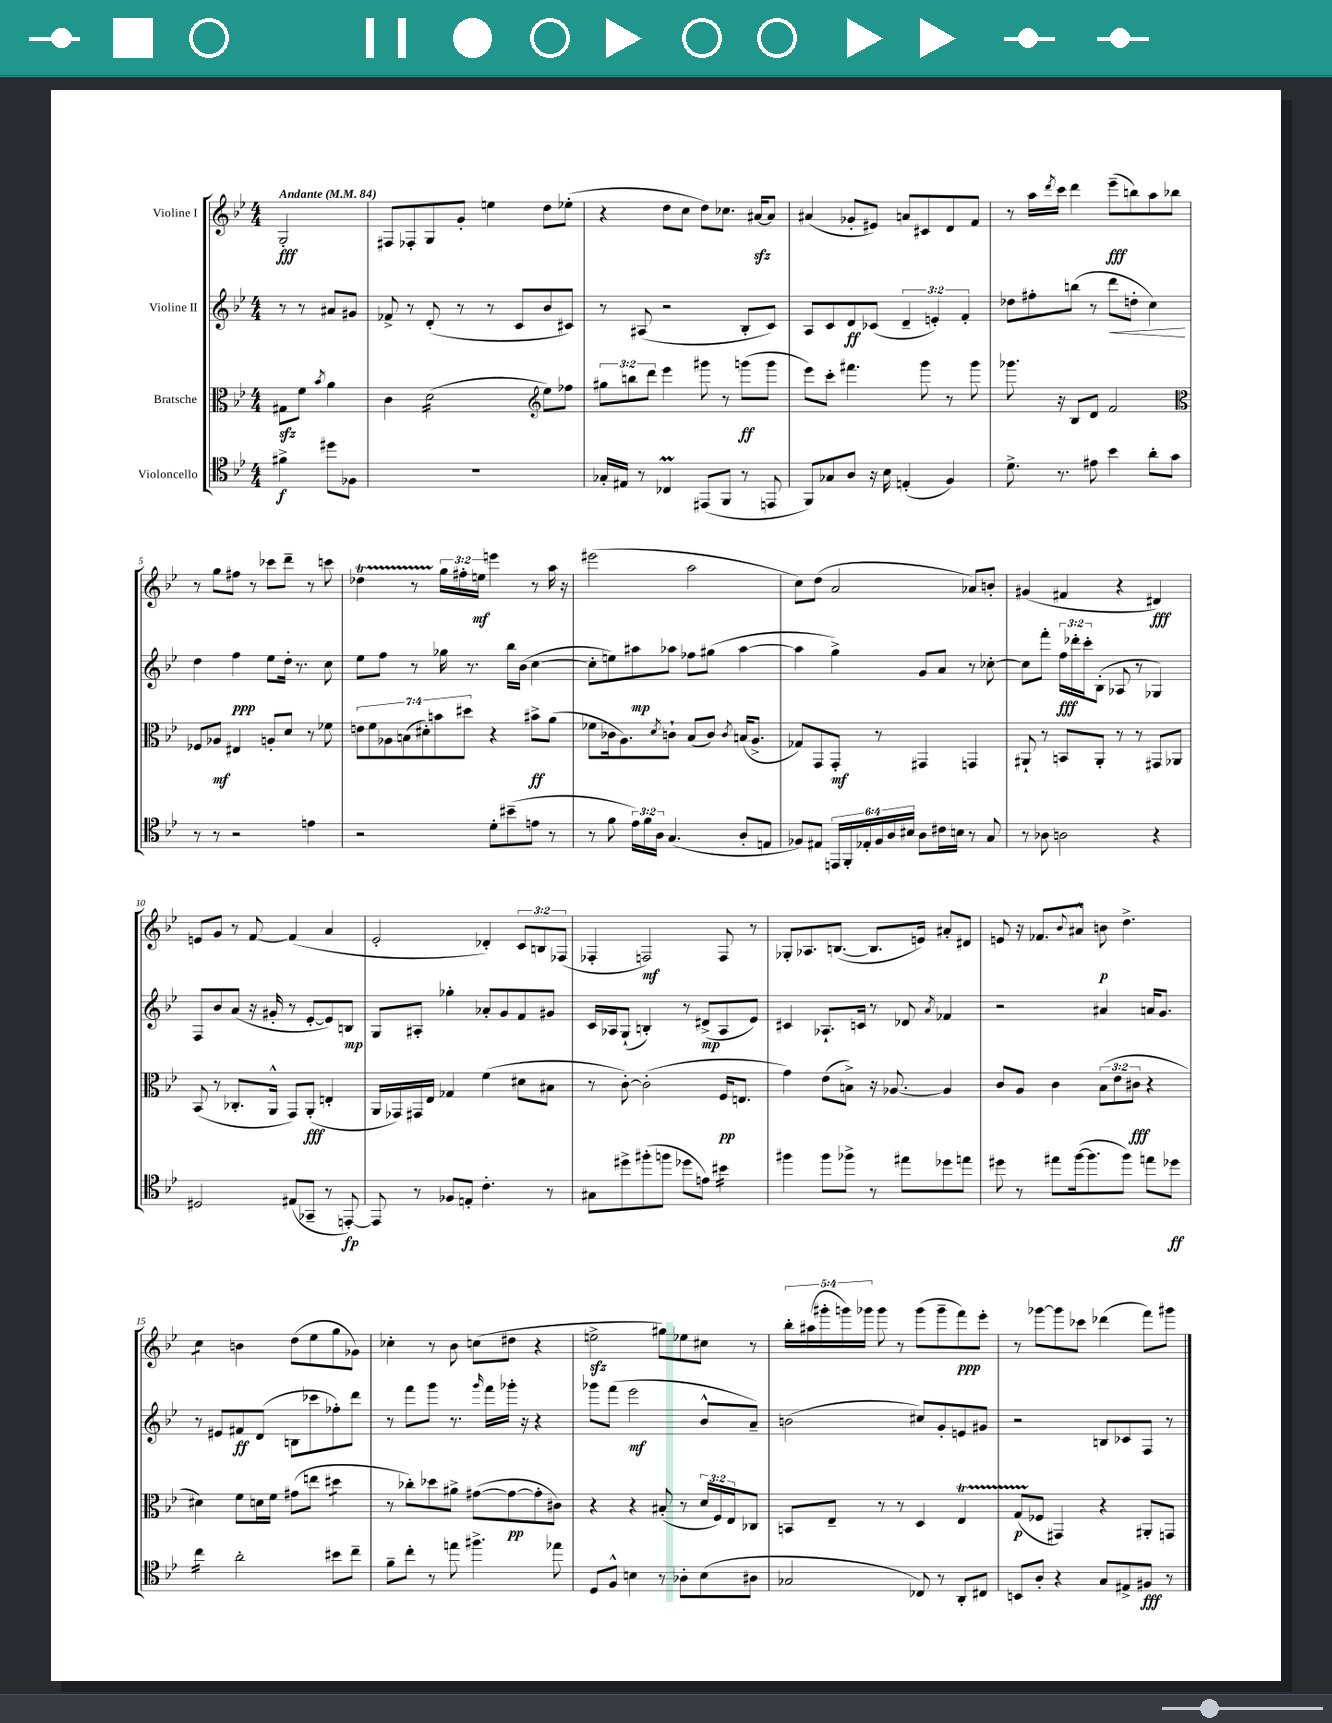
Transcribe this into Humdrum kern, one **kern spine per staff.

**kern	**kern	**kern	**kern
*staff4	*staff3	*staff2	*staff1
*clefC4	*clefC3	*clefG2	*clefG2
*k[b-e-]	*k[b-e-]	*k[b-e-]	*k[b-e-]
*M4/4	*M4/4	*M4/4	*M4/4
*MM84	*MM84	*MM84	*MM84
4f#^\	8G#\L	8r	2G'/
.	8f\J	8r	.
.	8qb-/	.	.
8dd#\L	4a\	8a#/L	.
8F-\J	.	8g#/J	.
=	=	=	=
1r	4c\	8f-^/	8F#/L
.	.	8r	8F-'/
.	(2d\	(8d'/	8G/
.	.	8r	8g'/J
.	.	8r	4ee\
.	.	8c/L	.
*	*clefG2	*	*
.	8ee-\L)	8b-/	8dd\L
.	8ff-\J	8c#/J)	(8ee-'\J
=	=	=	=
16G-'/LL	12gg#\L	8r	4r
16E#/JJ	.	.	.
.	12bb\	.	.
8r	.	(8A#/	.
.	12ddd\J	.	.
4C-/	4eee-\	2r	8dd\L
.	.	.	8cc\J
(8EE#/L	8ggg#\	.	8dd\L)
8FF/J	8r	.	8.cc-\J
8r	(8ggg\L	8B-'/L	.
.	.	.	[16a#/LK
8EE/	8ggg\J	8c/J)	8a#/]J
=	=	=	=
8FF/L)	8eee-\L)	8A/L	(4a#/
8G-/	8ccc'\J	8c/	.
8A/J	4.fff#\	8d/	8g-'/L
16r	.	(8c-/J	8e#/J)
16B-\	.	.	.
(4E'/	.	6d~/	8a/L
.	8ggg\	.	8c#/
.	.	6e'/)	.
4F/)	8r	.	8d/
.	.	6f'/	.
.	8ggg\	.	8f/J
=	=	=	=
8.d^\	8.ggg-\	8dd-\L	8r
.	.	8ff#'\	16aa\LL
.	.	.	8qddd/
8.r	16r	.	16ccc\JJ
.	8B-/L	(8bb\J	4ddd\
8e#\	8d/J	8r	.
4b-\	2f/	8ddd\L	(8eee-~\L
.	.	8dd'\J	8bb\)
8a'\L	.	4cc\)	8aa\
8g\J	.	.	8bb-\J
=	=	=	=
*	*clefC3	*	*
8r	8F-/L	4dd\	8r
8r	8A-/J	.	8gg\L
2r	4E#/	4ff\	8ff#\J
.	.	.	8r
.	8A'/L	8ee-\L	8ccc-\L
.	8d/J	16dd'\Jk	8ddd~\J
.	.	8.r	.
4e\	8r	.	8r
.	8f-\	8cc\	8ccc\
=	=	=	=
2r	14e\L	8ee-\L	4dd-\
.	14f\	.	.
.	.	8ff\J	.
.	14A-\	.	.
.	(14B\	.	.
.	.	8r	8r
.	14d#'\)	.	.
.	14b\	.	.
.	.	16gg-\	24gg\LL
.	.	.	24ff#'\
.	14dd#\J	.	.
.	.	8.r	.
.	.	.	24ee\JJ
8d'\L	4r	.	4eee\
(8b#~\	.	16bb-\LL	.
.	.	(16b-\JJ	.
8e\J	8b#^\L	[4cc\	8r
8r	(8a\J	.	16aa\
.	.	.	16r
=	=	=	=
8r	8f-\L	8cc'\]L	(2eee#\
8f\	16c-\k	8ee\)	.
.	8.A\)	.	.
24e-\LL)	.	8aa#\	.
24f\	.	.	.
24A\JJ	.	.	.
.	8qd/	.	.
(4.G/	8c`\J	8aa-\J	.
.	(8B-/L	8ff-\L	2aa\
.	8c/J)	(8gg#\J	.
.	8qc/	.	.
8A'/L	(16B/LK	[4aa-\	.
.	8.A^/J	.	.
8E/J	.	.	.
=	=	=	=
8F-/L)	8G-/L)	4aa-\]	8cc\L)
8E#/J	8GG/	.	(8dd\J
24EE/LL	8GG'/J	4gg^\)	2a/
24FF'/	.	.	.
24E-'/	.	.	.
24F-/	8r	.	.
24A/	.	.	.
24B#/JJ	.	.	.
8A\L	4GG#/	8g/L	.
16c#\L	.	8a/J	.
16B\JJ	.	.	.
8r	4GG/	8r	8a-/L)
8G/	.	[8cc-'\	8b'/J
=	=	=	=
8r	8AA#`/	8cc-\]L	(4g#/
8A-\	8r	8fff'\J	.
2A\	8BB/L	24ff\LL	4f#/
.	.	24ddd-'\	.
.	.	24ccc'\J	.
.	8AA#'/J	(8B-'\J	.
.	8r	8A-/	4r
.	8r	8r	.
4r	8GG#/L	4G-/)	4d#/)
.	8AA-/J	.	.
=	=	=	=
2D#/	(8BB-/	8F/L	8e/L
.	8r	8b-/	8g/J
.	8.C-'/L	(8a/J	8r
.	.	16r	[8f/
.	16AA^^/Jk	16g#'/	.
(8E#/L	8GG/L)	8r	(4f/]
8GG-~/J	(8AA'/J	[8e-'/L	.
8r	4E'/	8e-/])	4a/
[8EE'/)	.	8B/J	.
=	=	=	=
8EE/]	16AA/LL	8G/L	2e-'/
.	16GG-/)	.	.
8r	16GG#/	8A#'/J	.
.	16E-/JJ	.	.
8F-/L	4G-/	4gg-'\	.
8E'/J	.	.	.
4.c'\	(4f\	8a-'/L	4d-'/)
.	.	8g/	.
.	8d#\L	8f/	12c/L
.	.	.	12B/
8r	8B#\J	8g#/J	.
.	.	.	(12F-/J
=	=	=	=
8G#\L	8r	16c/LL	4F-'/
.	.	16A-/J	.
8dd#^\	[8c'\)	(8G`/J	.
(8ff#'\	(2c'\]	4B'/)	2F/)
8ff\J	.	.	.
8dd-\L	.	8r	.
8e\J)	.	(8d#^/L	.
4b#\	16F/LK	8A-/	8F/
.	8.E/J	.	.
.	.	8e-/J)	8r
=	=	=	=
4ff#\	4g\)	4c#/	8G-'/L
.	.	.	8.A-/
8ff#\L	(8e-\L	8.A-`/L	.
.	.	.	([8.B/J
8ff-^\J	8B^\J)	.	.
.	.	16c/Jk	.
8r	16r	8r	8.B/]L
.	[8.A-/	.	.
8ee#\L	.	8d-/	.
.	.	.	16e/Jk)
.	.	8qa/	.
8dd-\	4A-/]	4f-/	8a#'/L
8ee\J	.	.	8d#/J
=	=	=	=
8dd#\	8c/L	2r	8e/
8r	8A/J	.	16r
.	.	.	8.f-/L
8ee#\L	4c\	.	.
.	.	.	8qqb-/
([16ff\k	.	.	8a#^^/J
8.ff\]	.	.	.
.	(12B-\L	4a#/	8b\
.	12e-\	.	.
8ff\J)	.	.	4.dd^\
.	12c#\J	.	.
8ee\L	4r	16a/LK	.
.	.	8.g/J	.
8dd-\J	.	.	.
=	=	=	=
4cc\	4d#\)	8r	4cc\
.	.	8e#/L	.
2a'\	8f\L	8f#/	4b\
.	16d\L	(8d/J	.
.	16f\JJ	.	.
.	(8g#\L	8B\L	(8dd\L
.	8ee\J	8ccc-\	8ee-\
8b#\L	4dd#\	8ff-'\)	8gg\
8cc~\J	.	8ddd\J	8g-\J)
=	=	=	=
8f~\L	8r	8r	4cc-'\
8cc'\J	8cc-'\L)	8fff\L	.
8r	8dd-\	8ggg\J	8r
8ee\	8a#^\J	8.r	8b-\
4.ff#^\	([8g#\L	.	(8cc\L
.	.	16qqggg/	.
.	.	16fff\LL	.
.	8g#\_	16ggg-'\JJ	8dd#\J
.	.	16r	.
.	8g#'\]	4r	4r
8ee-\	8c#\J)	.	.
=	=	=	=
8D/L	4r	8ggg-\L	2ee^\
8F^^/J	.	(8fff\J	.
4B\	4r	2eee-\	.
8r	(8B#'/	.	8gg#\L)
8A-'\L	8r	.	8ee-\
(8B\	24d/LL	8b-^^/L	8cc#\J
.	24F/)	.	.
.	24E-/J	.	.
8A#\J	8C-/J	8a~/J)	8r
=	=	=	=
2G-/	8BB/L	(2b\	20bb-'\LL
.	.	.	(20aa#\
.	.	.	20ggg#'\
.	8E-~/J	.	.
.	.	.	20ggg\)
.	.	.	20ggg-\JJ
.	8r	.	8ggg-\
.	8r	.	8r
8C-/)	4D/	8cc#/L)	(8ggg-\L
8r	.	8g'/	8ggg-~\
8AA'/L	4E-/	8e/	8fff\)
8C#/J	.	8g#/J	8eee-'\J
=	=	=	=
8BB/L	(8G/L	2r	8r
8A'/J	8F-/J	.	[8ggg-\L
4r	4GG#/)	.	8ggg-\]
.	.	.	8ccc-\J
8G/L	4r	8B/L	(4ddd-\
8E#^/	.	8c-/	.
8F#/J	8AA#'/L	8F/J	8fff\L)
8r	8GG/J	8r	8ggg#\J
==	==	==	==
*-	*-	*-	*-
